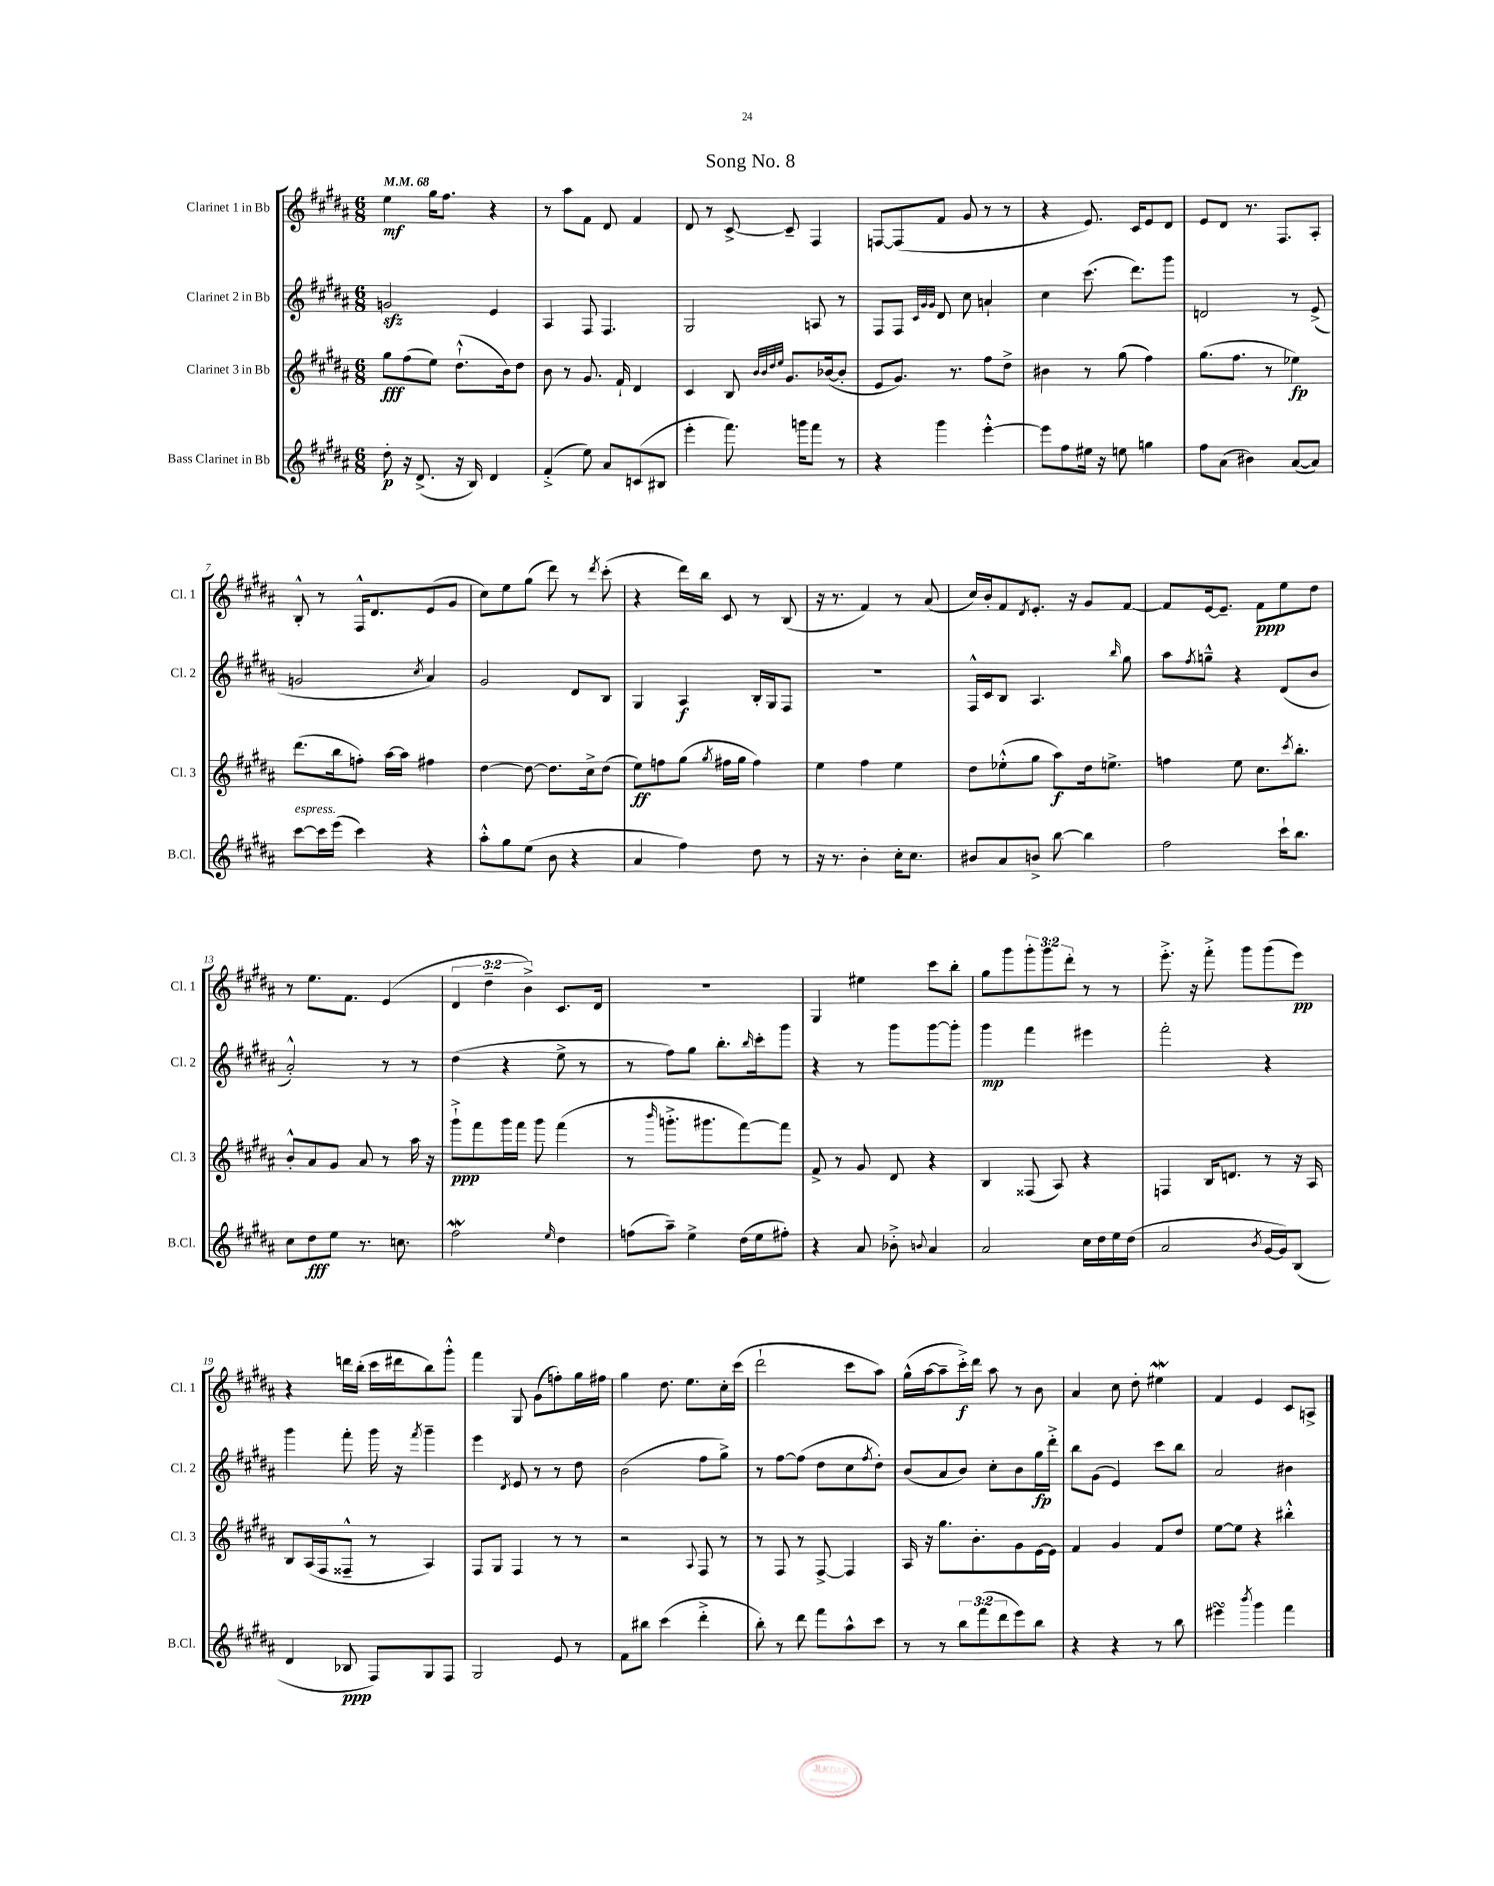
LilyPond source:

\header { title = "Song No. 8" }
<<
\new StaffGroup <<
\new Staff = "s0" \with { instrumentName = "Clarinet 1 in Bb" shortInstrumentName = "Cl. 1" } {
    \clef treble \key b \major \numericTimeSignature \time 6/8 \override Staff.TupletNumber.text = #tuplet-number::calc-fraction-text \tempo 4 = 68
    e''4\mf gis''16 fis''8. r4 |
    r8 ais''8 fis'8 dis'8 fis'4 |
    dis'8 r8 cis'8~-> cis'8-- fis4 |
    f8~ f8( fis'8 gis'8 r8 r8 |
    r4 e'8.) cis'16 e'8 dis'8 |
    e'8 dis'8 r8. fis8. ais8-. |
    b8-.-^ r8 fis16-^ dis'8. e'8( gis'8 |
    cis''8) e''8 gis''8( dis'''8) r8 \acciaccatura { dis'''8 } cis'''8-.( |
    r4 dis'''16) b''16 cis'8 r8 b8( |
    r16 r8. fis'4) r8 ais'8( |
    cis''16) b'16-. fis'8 \acciaccatura { dis'8 } e'8.-. r16 gis'8 fis'8~ |
    fis'8 e'16~ e'8.-- fis'8\ppp e''8 dis''8 |
    r8 e''8. fis'8. e'4( |
    \tuplet 3/2 { dis'4 dis''4-- b'4->) } cis'8. dis'16 |
    R2. |
    gis4 eis''4 cis'''8 b''8-. |
    gis''8 gis'''8 \tuplet 3/2 { gis'''8-. gis'''8 dis'''8-. } r8 r8 |
    e'''8.-.-> r16 fis'''8-.-> gis'''8 gis'''8( e'''8\pp) |
    r4 d'''16 b''16-.( cis'''16 dis'''16 b''8) gis'''8-.-^ |
    fis'''4 gis8 gis'8( f''8-.) gis''16 fis''16 |
    gis''4 dis''8. e''8. cis''16-. cis'''16( |
    dis'''2-! cis'''8 ais''8) |
    gis''16-^( ais''16~ ais''8-- cis'''16-.->\f) dis'''16 ais''8 r8 b'8 |
    ais'4 cis''8 dis''8-. eis''4\mordent |
    fis'4 e'4 cis'8 a8-> \bar "|." |
}
\new Staff = "s1" \with { instrumentName = "Clarinet 2 in Bb" shortInstrumentName = "Cl. 2" } {
    \clef treble \key b \major \numericTimeSignature \time 6/8
    g'2\sfz e'4 |
    ais4 fis8 fis4. |
    gis2 a8 r8 |
    fis8 fis8 \grace { cis'32 gis'32 gis'32 } dis'8 cis''8 a'4-! |
    cis''4 cis'''8.( dis'''8.) gis'''8 |
    d'2 r8 e'8->( |
    g'2 \acciaccatura { cis''8 } ais'4) |
    gis'2 dis'8 b8 |
    gis4 ais4\f b16-. gis16 fis8 |
    R2. |
    fis16-^ cis'16 b8 ais4. \grace { b''16 } gis''8 |
    ais''8 \acciaccatura { fis''8 } g''8---^ r4 dis'8( b'8 |
    ais'2-.-^) r8 r8 |
    dis''4( r4 e''8-> r8 |
    r8 fis''8) gis''8 b''8.-. \grace { b''16 } cis'''16-. gis'''8 |
    r4 r8 gis'''8 gis'''8~ gis'''8-. |
    gis'''4\mp fis'''4 eis'''4 |
    fis'''2-. r4 |
    gis'''4 fis'''8-. gis'''16 r16 \acciaccatura { fis'''8 } gis'''4-- |
    e'''4 \acciaccatura { dis'8 } e'8 r8 r8 dis''8 |
    b'2( fis''8 gis''8->) |
    r8 fis''8~ fis''8( dis''8 cis''8 \acciaccatura { fis''8 } dis''8-.) |
    b'8( ais'8 b'8) cis''8-. b'8 gis''16\fp dis'''16-.-> |
    b''8 gis'8( e'4) cis'''8 b''8 |
    ais'2 bis'4 \bar "|." |
}
\new Staff = "s2" \with { instrumentName = "Clarinet 3 in Bb" shortInstrumentName = "Cl. 3" } {
    \clef treble \key b \major \numericTimeSignature \time 6/8
    gis''8\fff fis''8( e''8) dis''8.-!-^( b'16) dis''8 |
    b'8 r8 gis'8. fis'16-! dis'4 |
    cis'4 b8 \grace { b'32 b'32 dis''32 e''32 } gis'8. bes'16~( bes'8-. |
    e'8 gis'8.) r8. fis''8 dis''8-> |
    bis'4 r8 gis''8( fis''4) |
    gis''8.( fis''8. r8 ees''4\fp) |
    dis'''8.( b''16 f''8-.) ais''16~ ais''16 fis''4 |
    dis''4~ dis''8~ dis''8. cis''16-> dis''8( |
    e''8\ff) f''8 gis''8( \acciaccatura { gis''8 } fis''16 gis''16 fis''4) |
    e''4 fis''4 e''4 |
    dis''8 ees''8-.-^( gis''8 ais''8\f) dis''16 e''8.-> |
    f''4 e''8 cis''8. \acciaccatura { cis'''8 } b''8.-. |
    b'8-.-^ ais'8 gis'8 ais'8 r8 ais''16 r16 |
    gis'''8-!->\ppp fis'''8 gis'''16 fis'''16 gis'''8 fis'''4( |
    r8 \grace { b'''16 } g'''8.-.-> gis'''8. fis'''8~) fis'''8 |
    fis'8-> r8 gis'8 dis'8 r4 |
    b4 fisis8( ais8) r4 |
    f4 b16 d'8. r8 r16 ais16 |
    b8 ais16( fis16 fisis8---^ r8 ais4) |
    fis8 gis8 fis4 r8 r8 |
    r2 \appoggiatura { ais8 } fis8 r8 |
    r8 fis8 r8 fis8~-> fis4 |
    ais16 r16 gis''8. b'8.-. gis'8 e'16~ e'16 |
    fis'4 gis'4 fis'8 dis''8 |
    e''8~ e''8 r4 bis''4-.-^ \bar "|." |
}
\new Staff = "s3" \with { instrumentName = "Bass Clarinet in Bb" shortInstrumentName = "B.Cl." } {
    \clef treble \key b \major \numericTimeSignature \time 6/8 \override Staff.TupletNumber.text = #tuplet-number::calc-fraction-text
    dis''8-.\p r16 dis'8.->( r16 b16) dis'4 |
    fis'4-.->( e''8) ais'8 c'8( bis8 |
    e'''4-. fis'''8.) g'''16 fis'''8 r8 |
    r4 gis'''4 e'''4~-.-^ |
    e'''8 fis''8 eis''16 r16 e''8 g''4 |
    fis''8 ais'8( bis'4) ais'8~( ais'8) |
    cis'''8~^\markup { \italic "espress." } cis'''16 e'''16( cis'''4) r4 |
    ais''8-.-^ gis''8 e''8( b'8 r4 |
    ais'4 fis''4) dis''8 r8 |
    r16 r8. b'4-. cis''16-. cis''8. |
    bis'8 ais'8 b'8-> b''8~ b''4 |
    fis''2 cis'''16-! b''8. |
    cis''8 dis''8\fff e''8 r8. c''8. |
    fis''2\mordent \grace { e''16 } dis''4 |
    f''8( ais''8--) e''4-> dis''16( e''16 fis''8-.) |
    r4 ais'8 bes'8-.-> \appoggiatura { b'8 } ais'4 |
    ais'2 cis''16 dis''16 e''16 dis''16( |
    ais'2 \acciaccatura { b'8 } gis'16~ gis'16) b8( |
    dis'4 bes8\ppp fis8) gis8 fis8 |
    gis2 e'8 r8 |
    fis'8 bis''8 cis'''4( dis'''4-.-> |
    b''8-.) r8 dis'''8 fis'''8 ais''8-^ cis'''8 |
    r8 r8 \tuplet 3/2 { b''8 fis'''8( dis'''8 } e'''8) b''8 |
    r4 r4 r8 b''8 |
    eis'''4\turn \acciaccatura { b'''8 } gis'''4 fis'''4 \bar "|." |
}
>>
>>
